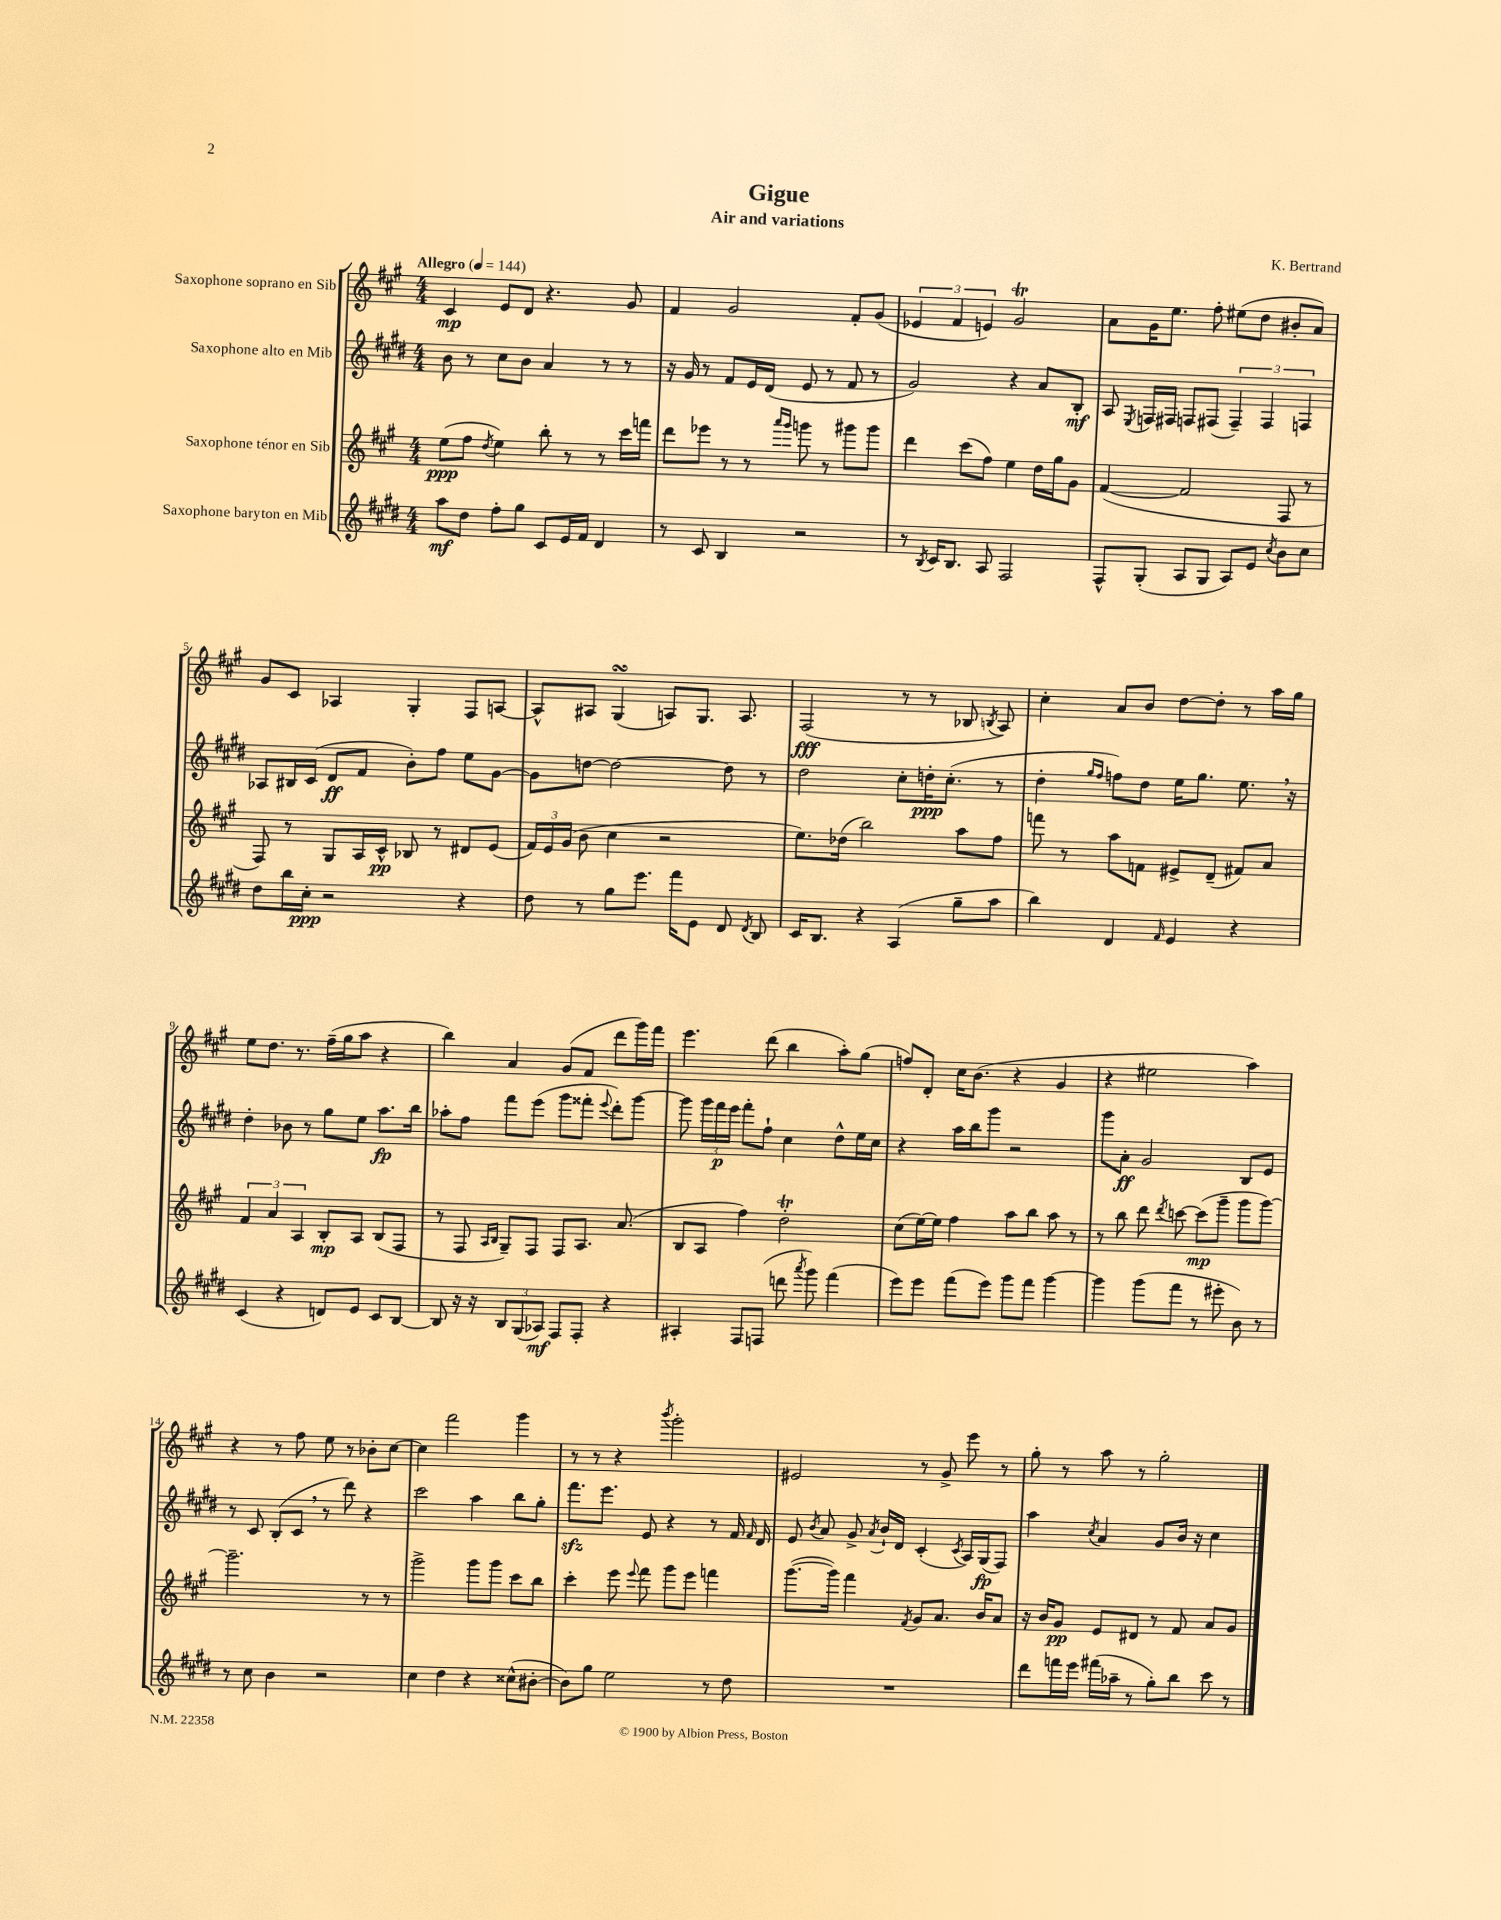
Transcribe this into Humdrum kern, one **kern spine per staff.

**kern	**dynam	**kern	**dynam	**kern	**dynam	**kern	**dynam
*part4	*part4	*part3	*part3	*part2	*part2	*part1	*part1
*staff4	*staff4	*staff3	*staff3	*staff2	*staff2	*staff1	*staff1
*I"Saxophone baryton en Mib	*	*I"Saxophone ténor en Sib	*	*I"Saxophone alto en Mib	*	*I"Saxophone soprano en Sib	*
*clefG2	*	*clefG2	*	*clefG2	*	*clefG2	*
*k[f#c#g#d#]	*	*k[f#c#g#]	*	*k[f#c#g#d#]	*	*k[f#c#g#]	*
*M4/4	*	*M4/4	*	*M4/4	*	*M4/4	*
*MM144	*	*MM144	*	*MM144	*	*MM144	*
=1	=1	=1	=1	=1	=1	=1	=1
!	!	!	!	!	!	!LO:TX:a:B:t=Allegro	!
8aa\L	mf	(8ee\L	ppp	8b\	.	4c#/	mp
8dd#\J	.	8ff#\J	.	8r	.	.	.
.	.	8qdd/	.	.	.	.	.
8ff#'\L	.	4ee\)	.	8cc#\L	.	8e/L	.
8gg#\J	.	.	.	8b\J	.	8d/J	.
8c#/L	.	8bb'\	.	4a/	.	4.r	.
16e/L	.	8r	.	.	.	.	.
16f#/JJ	.	.	.	.	.	.	.
4d#/	.	8r	.	8r	.	.	.
.	.	16ccc#\LL	.	8r	.	8g#/	.
.	.	16fffn\JJ	.	.	.	.	.
=2	=2	=2	=2	=2	=2	=2	=2
8r	.	8ddd\L	.	16r	.	4f#/	.
.	.	.	.	16g#/	.	.	.
8c#/	.	8eee-X\J	.	8r	.	.	.
4B/	.	8r	.	8f#/L	.	2g#/	.
.	.	8r	.	16e/L	.	.	.
.	.	.	.	(16d#/JJ	.	.	.
.	.	16qqaaa/LL	.	.	.	.	.
.	.	16qqggg#/JJ	.	.	.	.	.
2r	.	8gggn\	.	8e/	.	.	.
.	.	8r	.	8r	.	.	.
.	.	8ggg#X\L	.	8f#/	.	8f#'/L	.
.	.	8ggg#\J	.	8r	.	(8g#/J	.
=3	=3	=3	=3	=3	=3	=3	=3
8r	.	4ddd\	.	2g#/)	.	6e-X/	.
8qB/	.	.	.	.	.	.	.
16c#/KL	.	.	.	.	.	.	.
.	.	.	.	.	.	6f#/	.
8.B/J	.	.	.	.	.	.	.
.	.	(8ccc#\L	.	.	.	.	.
.	.	.	.	.	.	6en/)	.
8A/	.	8ff#\J)	.	.	.	.	.
2F#/	.	4ee\	.	4r	.	2g#t/	.
.	.	16dd\LL	.	8a/L	.	.	.
.	.	16gg#\J	.	.	.	.	.
.	.	8g#\J	.	8B'/J	mf	.	.
=4	=4	=4	=4	=4	=4	=4	=4
8F#^^/L	.	([4f#/	.	8A/	.	8a\L	.
.	.	.	.	8qE/	.	.	.
(8G#'/J	.	.	.	16Fn/LL	.	16g#\K	.
.	.	.	.	16F#X/JJ	.	8.ee\J	.
8A/L	.	2f#/]	.	8Fn/L	.	.	.
8G#/J	.	.	.	(8F#X/J	.	8ff#'\	.
8A/L)	.	.	.	6F#~/)	.	(8ee#X\L	.
8e/J	.	.	.	.	.	8dd\J	.
.	.	.	.	6F#/	.	.	.
8qcc#/	.	.	.	.	.	.	.
8b\L	.	8F#/	.	.	.	8b#X'/L	.
.	.	.	.	6Fn/	.	.	.
8cc#\J	.	8r	.	.	.	8a/J)	.
!!LO:LB:g=z
=5	=5	=5	=5	=5	=5	=5	=5
8dd#\L	.	8F#/)	.	8A-X/L	.	8g#/L	.
16bb\L	.	8r	.	16B#X/L	.	8c#/J	.
16cc#'\JJ	ppp	.	.	(16c#/JJ	.	.	.
2r	.	8G#/L	.	8d#/L	ff	4A-X/	.
.	.	16A/L	.	8f#/J	.	.	.
.	.	16c#^^/JJ	pp	.	.	.	.
.	.	8B-X/	.	8b'\L)	.	4G#'/	.
.	.	8r	.	8ff#\J	.	.	.
4r	.	8d#X/L	.	8ee\L	.	8F#/L	.
.	.	(8e/J	.	[8g#\J	.	[8An/J	.
=6	=6	=6	=6	=6	=6	=6	=6
8dd#\	.	24f#/LL)	.	8g#\L]	.	8A^^/L]	.
.	.	24e/	.	.	.	.	.
.	.	(24g#/JJ	.	.	.	.	.
8r	.	8b\	.	[8ddn\J	.	8A#X/J	.
8gg#\L	.	4cc#\	.	2dd\_	.	(4G#sSsS/	.
8.eee\J	.	.	.	.	.	.	.
.	.	2r	.	.	.	8An/L)	.
16fff#\KL	.	.	.	.	.	.	.
8e\J	.	.	.	.	.	8.G#/J	.
8d#/	.	.	.	8dd\]	.	.	.
.	.	.	.	.	.	8.A/	.
8qd#/	.	.	.	.	.	.	.
8B/	.	.	.	8r	.	.	.
=7	=7	=7	=7	=7	=7	=7	=7
16c#/KL	.	8.ee\L)	.	2dd#\	.	(2F#/	fff
8.B/J	.	.	.	.	.	.	.
.	.	(16dd-X\Jk	.	.	.	.	.
4r	.	2bb\)	.	.	.	.	.
(4A/	.	.	.	8cc#'\L	.	8r	.
.	.	.	.	16ddn'\K	ppp	8r	.
.	.	.	.	(8.cc#'\J	.	.	.
8gg#~\L	.	8aa\L	.	.	.	8B-X/	.
.	.	.	.	.	.	8qBn/	.
8aa\J	.	8ff#\J	.	8r	.	8A/)	.
=8	=8	=8	=8	=8	=8	=8	=8
4bb\)	.	8fffn\	.	4dd#'\	.	4cc#'\	.
.	.	8r	.	.	.	.	.
.	.	.	.	16qqgg#/LL	.	.	.
.	.	.	.	16qqff#/JJ	.	.	.
4d#/	.	8aa\L	.	8ffn\L)	.	8a/L	.
.	.	8fn\J	.	8dd#\J	.	8b/J	.
16qqf#/	.	.	.	.	.	.	.
4e/	.	8e#X^/L	.	16ee\KL	.	[8dd\L	.
.	.	.	.	8.gg#\J	.	.	.
.	.	(8d~/J	.	.	.	8dd'\J]	.
4r	.	8f#X/L)	.	8.ee,\	.	8r	.
.	.	8a/J	.	.	.	16aa\LL	.
.	.	.	.	16r	.	16gg#\JJ	.
!!LO:LB:g=z
=9	=9	=9	=9	=9	=9	=9	=9
(4c#/	.	6f#/	.	4dd#'\	.	8ee\L	.
.	.	.	.	.	.	8.dd\J	.
.	.	6a/	.	.	.	.	.
4r	.	.	.	8b-X\	.	.	.
.	.	.	.	.	.	8.r	.
.	.	6A/	.	.	.	.	.
.	.	.	.	8r	.	.	.
8dn/L)	.	8B'/L	mp	8gg#\L	.	(16ff#~\LL	.
.	.	.	.	.	.	16gg#\J	.
8e/J	.	8A/J	.	8ee\J	.	8aa\J	.
8c#/L	.	(8B/L	.	8.aa\L	fp	4r	.
[8B/J	.	8F#/J	.	.	.	.	.
.	.	.	.	16bb\Jk	.	.	.
=10	=10	=10	=10	=10	=10	=10	=10
8B/]	.	8r	.	8aa-X'\L	.	4bb\)	.
16r	.	8F#/	.	8ff#\J	.	.	.
16r	.	.	.	.	.	.	.
.	.	16qqA/LL	.	.	.	.	.
.	.	16qqB/JJ	.	.	.	.	.
12B/L	.	8G#~/L)	.	8fff#\L	.	4a/	.
(12G#/	.	.	.	.	.	.	.
.	.	8F#/J	.	(8eee\J	.	.	.
12A-X/J)	mf	.	.	.	.	.	.
8F#/L	.	8F#/L	.	8ggg#\L	.	(8g#/L	.
8F#'/J	.	8.A/J	.	8fff##X'\J	.	8f#/J	.
.	.	.	.	8qqeee/	.	.	.
4r	.	.	.	8ddd#'\L)	.	8ddd\L	.
.	.	(8.a/	.	.	.	.	.
.	.	.	.	[8ggg#\J	.	16ggg#\L)	.
.	.	.	.	.	.	16fff#\JJ	.
=11	=11	=11	=11	=11	=11	=11	=11
4A#X'/	.	8B/L	.	8ggg#\]	.	4.eee\	.
.	.	8A/J	.	24ggg#\LL	.	.	.
.	.	.	.	24fff#\	p	.	.
.	.	.	.	24eee\JJ	.	.	.
8F#/L	.	4ff#\)	.	8fff#'\L	.	.	.
(8Fn/J	.	.	.	8ff#`\J	.	(8ddd\	.
8dddn\	.	2ddT'\	.	4cc#\	.	4bb\	.
8qaaa/	.	.	.	.	.	.	.
8ggg#\)	.	.	.	.	.	.	.
(4fff#\	.	.	.	8dd#^^\L	.	8aa'\L)	.
.	.	.	.	16ee\L	.	(8gg#\J	.
.	.	.	.	16cc#\JJ	.	.	.
=12	=12	=12	=12	=12	=12	=12	=12
8eee\L)	.	(8cc#\L	.	4r	.	8ffn/L)	.
8eee\J	.	[16ee\L)	.	.	.	8d'/J	.
.	.	16ee\JJ]	.	.	.	.	.
(8fff#\L	.	4ff#\	.	16aa\LL	.	16cc#\KL	.
.	.	.	.	16bb\J	.	(8.b\J	.
8eee\J)	.	.	.	8ggg#\J	.	.	.
8ggg#\L	.	8aa\L	.	2r	.	4r	.
8fff#\J	.	8bb\J	.	.	.	.	.
[4ggg#\	.	8aa\	.	.	.	4g#/	.
.	.	8r	.	.	.	.	.
=13	=13	=13	=13	=13	=13	=13	=13
4ggg#\]	.	8r	.	8ggg#\L	.	4r	.
.	.	8bb\	.	8a'\J	ff	.	.
(8ggg#\L	.	8ddd\	.	2g#/	.	2ee#X\	.
.	.	8qddd/	.	.	.	.	.
8fff#\J	.	[8cccn\	.	.	.	.	.
8r	.	(8ccc\L]	mp	.	.	.	.
8eee#X'\	.	8ggg#~\J	.	.	.	.	.
8b\)	.	8ggg#\L	.	8B/L	.	4aa\)	.
8r	.	[8ggg#\J)	.	8e/J	.	.	.
!!LO:LB:g=z
=14	=14	=14	=14	=14	=14	=14	=14
8r	.	2.ggg#~\]	.	8r	.	4r	.
8cc#\	.	.	.	8c#/	.	.	.
4b\	.	.	.	(8B'/L	.	8r	.
.	.	.	.	8c#,/J	.	8ff#\	.
2r	.	.	.	8r	.	8ee\	.
.	.	.	.	8ddd#\)	.	8r	.
.	.	8r	.	4r	.	8b-X'\L	.
.	.	8r	.	.	.	[8cc#\J	.
=15	=15	=15	=15	=15	=15	=15	=15
4cc#\	.	2ggg#^\	.	2ccc#\	.	4cc#\]	.
4dd#\	.	.	.	.	.	2fff#\	.
4r	.	8ggg#\L	.	4aa\	.	.	.
.	.	8ggg#\J	.	.	.	.	.
(8cc##X^^\L	.	8ccc#\L	.	8bb\L	.	4ggg#\	.
[8b#X'\J	.	8bb\J	.	8gg#'\J	.	.	.
=16	=16	=16	=16	=16	=16	=16	=16
8b#\L])	.	4ccc#'\	.	8.fff#zz\L	.	8r	.
8gg#\J	.	.	.	.	.	8r	.
.	.	.	.	8.eee\J	.	.	.
2ee\	.	8eee\	.	.	.	4r	.
.	.	8qqeee/	.	.	.	.	.
.	.	8fff#\	.	8e/	.	.	.
.	.	.	.	.	.	8qbbb/	.
.	.	8ggg#\L	.	4r	.	2ggg#'\	.
.	.	8eee\J	.	.	.	.	.
8r	.	4fffn\	.	8r	.	.	.
8dd#\	.	.	.	16f#/	.	.	.
.	.	.	.	16qqf#/	.	.	.
.	.	.	.	16d#/	.	.	.
=17	=17	=17	=17	=17	=17	=17	=17
1r	.	([8.ggg#\L	.	8e/	.	2e#X/	.
.	.	.	.	8qb/	.	.	.
.	.	.	.	8a/	.	.	.
.	.	16ggg#\Jk])	.	.	.	.	.
.	.	4fff#\	.	8g#^/	.	.	.
.	.	.	.	8qa/	.	.	.
.	.	.	.	16b`/LL	.	.	.
.	.	.	.	16d#/JJ	.	.	.
.	.	8qf#/	.	.	.	.	.
.	.	8g#/L	.	(4c#'/	.	8r	.
.	.	8.a/J	.	.	.	8g#^/	.
.	.	.	.	8qc#/	.	.	.
.	.	.	.	16A/LL)	.	8eee\	.
.	.	16b/KL	.	(16G#/J	fp	.	.
.	.	8a/J	.	8F#/J)	.	8r	.
=18	=18	=18	=18	=18	=18	=18	=18
8ddd#\L	.	16r	.	4aa\	.	8gg#'\	.
.	.	16b/KL	.	.	.	.	.
16fffn\L	.	8g#/J	pp	.	.	8r	.
16eee\JJ	.	.	.	.	.	.	.
.	.	.	.	8qcc#/	.	.	.
(16fff#X\LL	.	8e/L	.	4a/	.	8aa\	.
16aa-X~\JJ	.	.	.	.	.	.	.
8r	.	8d#X/J	.	.	.	8r	.
8gg#'\L)	.	8r	.	8g#/L	.	2gg#'\	.
8bb\J	.	8f#/	.	16b/Jk	.	.	.
.	.	.	.	16r	.	.	.
8ccc#\	.	8a/L	.	4cc#\	.	.	.
8r	.	8g#/J	.	.	.	.	.
==	==	==	==	==	==	==	==
*-	*-	*-	*-	*-	*-	*-	*-
